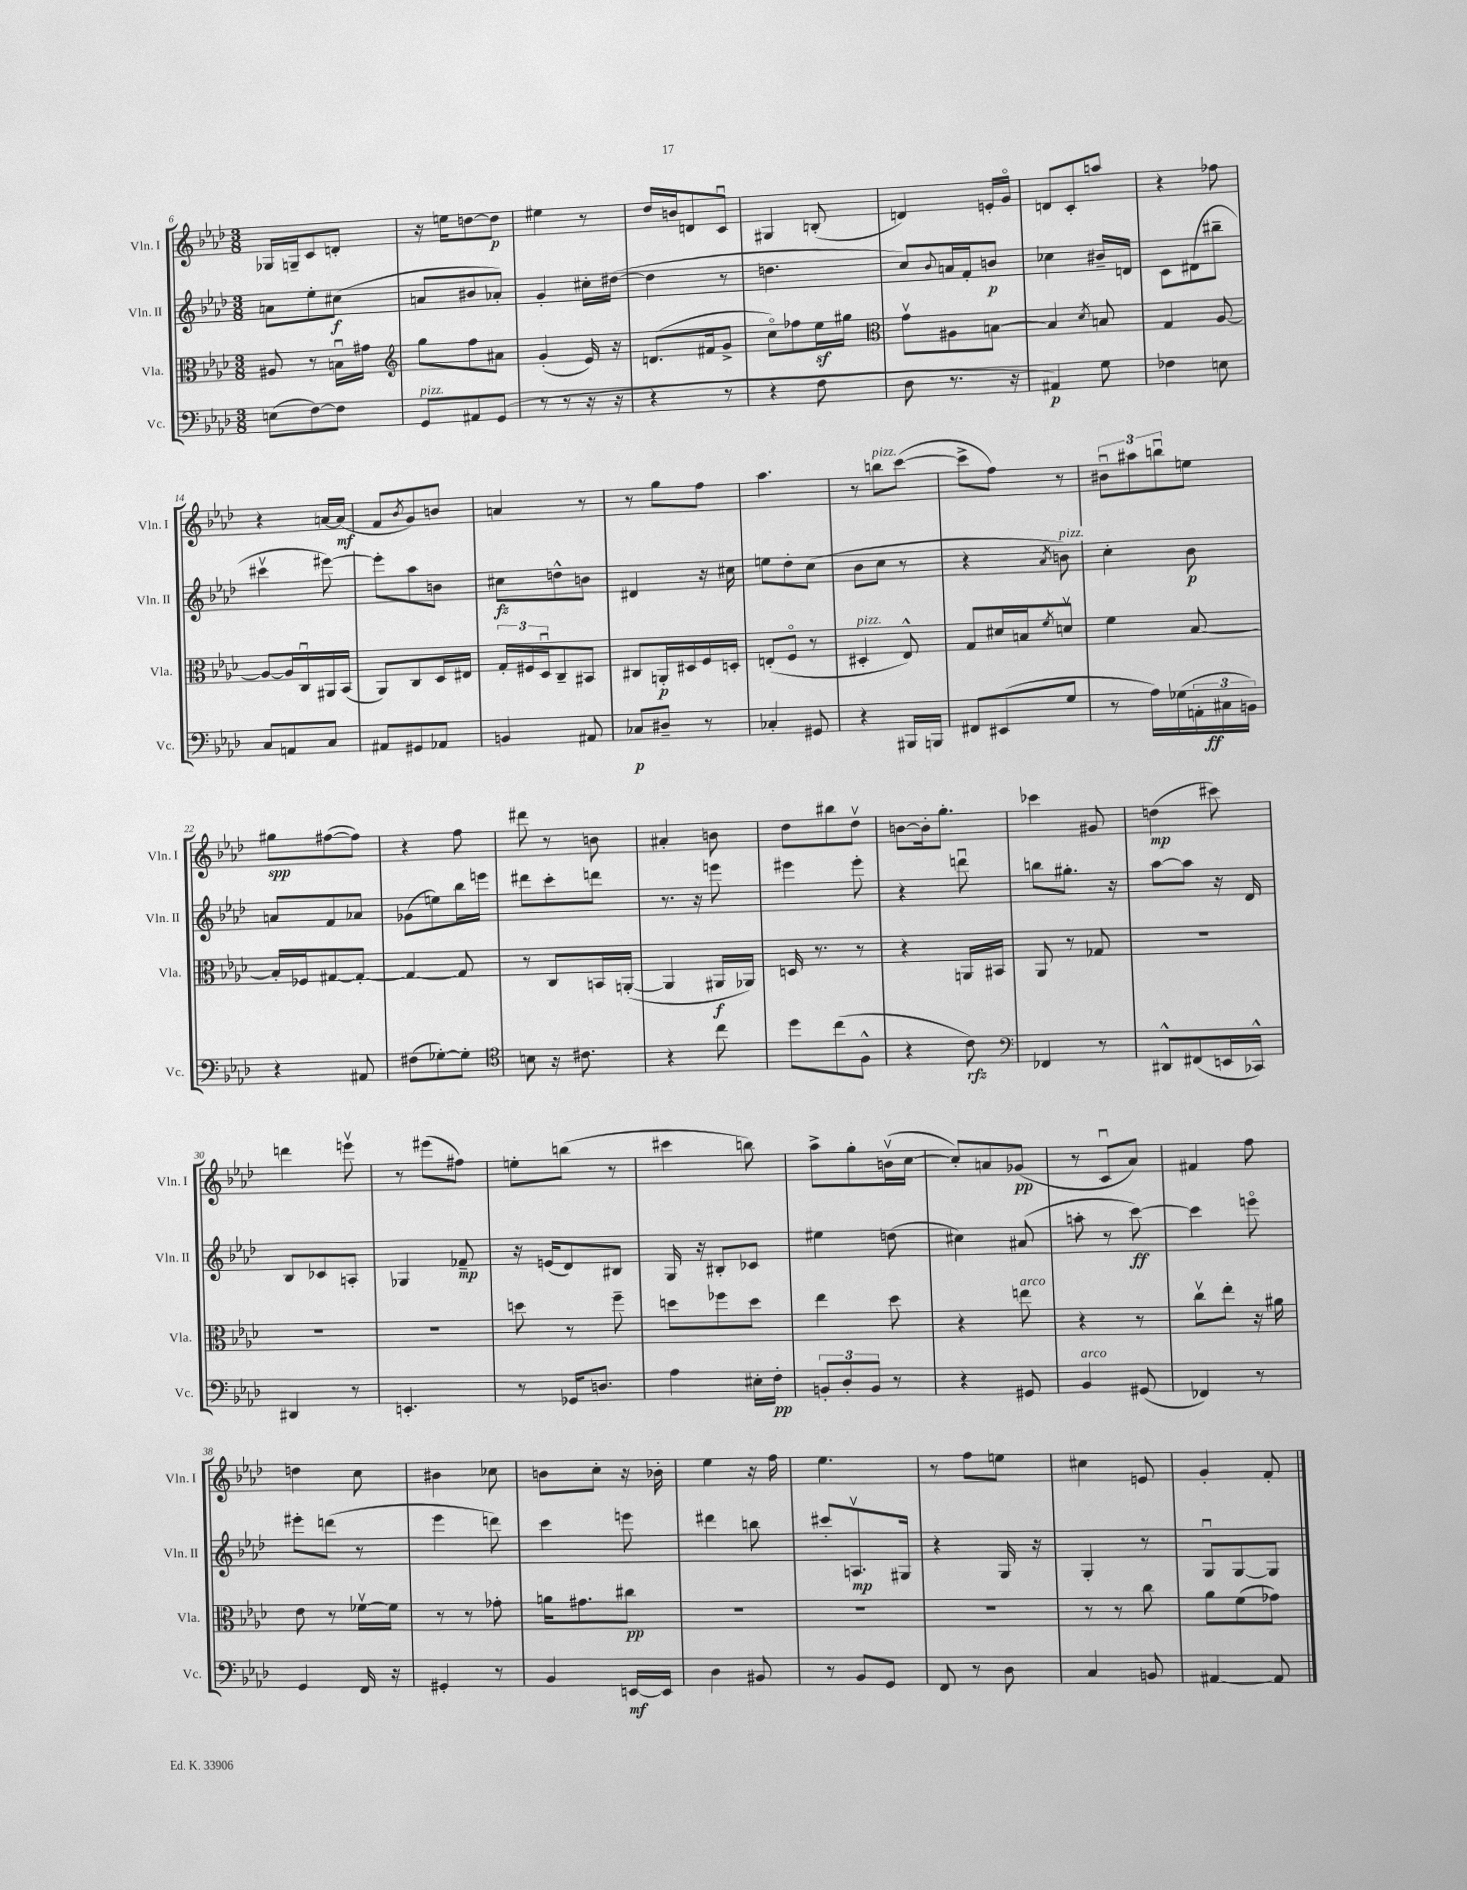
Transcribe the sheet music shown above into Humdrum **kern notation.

**kern	**kern	**kern	**kern
*staff4	*staff3	*staff2	*staff1
*clefF4	*clefC3	*clefG2	*clefG2
*k[b-e-a-d-]	*k[b-e-a-d-]	*k[b-e-a-d-]	*k[b-e-a-d-]
*M3/8	*M3/8	*M3/8	*M3/8
(8E	8A#	8a	16G-
.	.	.	16G~
[8F)	8r	8ee-'	8c
8F]	16Bu	(8cc#	8d'
.	16g#	.	.
=	=	=	=
*	*clefG2	*	*
8GG	8gg	8a	16r
.	.	.	16ee
8AA#	8ff	8b#	[8dd
(8GG	8a#	8a-')	8dd]
=	=	=	=
8r	(4g'	4g'	4ee#
8r	.	.	.
16r	16e-)	16cc#'	8r
16r	16r	([16dd#	.
=	=	=	=
4r	(8.d	4dd#]	16dd-
.	.	.	16b
.	.	.	8d
.	16f#	.	.
8r	8g^	8r	8cu
=	=	=	=
4r	8cco)	4.dd	4G#
.	8ff-	.	.
8F	16ee-	.	(8B'
.	16gg#	.	.
=	=	=	=
*	*clefC3	*	*
8D-	8gv	8cc)	4d)
.	.	8qqb-	.
8.r	8A#	16a	.
.	.	16f'	.
.	[8B	8b	16e'
16r	.	.	16go
=	=	=	=
4AA#)	4B]	4cc-	8d
.	.	.	8c'
.	8qd-	.	.
8G	8B	16b#~	8aa
.	.	16d	.
=	=	=	=
4F-	4G	8c	4r
.	.	(8d#	.
8E	[8A-	8bb#~	8ff-
=	=	=	=
8C	8A-_	4ccc#v	4r
8AA	16A-]	.	.
.	16Cu	.	.
8C	16AA#	[8eee#)	[16a
.	(16BB-	.	(16a]
=	=	=	=
8AA#	8AA-)	8eee#']	8f
.	.	.	8qb-
8GG#	8C	8aa-	8g)
8AA-	16D-	8b	8b
.	16E#	.	.
=	=	=	=
4BB	24G'	8cc#	4a
.	24F#	.	.
.	24D-u	.	.
.	8C~	8dd^^	.
8AA#	8BB#	8b	8r
=	=	=	=
8C-	8C#	4d#	8r
8D#~	16AA'	.	8gg
.	16D#	.	.
8r	16F	16r	8ff
.	16D'	16cc#	.
=	=	=	=
4C-'	(8E'	8ee	4.aa-
.	8Fo	8dd-'	.
8GG#	8r	(8cc	.
=	=	=	=
4r	4D#'	8b-	8r
.	.	8cc	8bb
16BBB#	8E-^^)	8r	([8ccc
16BBB	.	.	.
=	=	=	=
8FF#	8G	4r	8ccc^]
(8EE#	16d#	.	8ff)
.	16B	.	.
.	8qf	8qa-	.
8G	8dv	8b)	8r
=	=	=	=
8r	4f	4cc'	12b#u
.	.	.	12aa#
16A-)	.	.	.
.	.	.	12bbu
(16G-	.	.	.
24AA'	[8B-	8b-	8ee
24C#	.	.	.
24BB)	.	.	.
=	=	=	=
4r	16B-']	8a	8gg#
.	16F-	.	.
.	[8G#	8f	([8ff#
8AA#	8G#'_	8a-	8ff#])
=	=	=	=
(8F#	4G#_	(8g-	4r
[8G-')	.	8ee)	.
8G-']	8G#]	16bb-	8ff
.	.	16eee	.
=	=	=	=
*clefC4	*	*	*
8B	8r	8ddd#	8ddd#
16r	8C	8ccc'	8r
8.c#	.	.	.
.	16BB	8ddd	8b
.	([16AA'	.	.
=	=	=	=
4r	4AA]	8.r	4a#'
.	.	16r	.
8cc	16AA#	8eee	8b
.	16AA-)	.	.
=	=	=	=
8dd-	16D	4eee#	8dd-
.	8.r	.	.
(8cc	.	.	8bb#
8F^^	8r	8eee#'	8dd-v
=	=	=	=
4r	4r	4r	[8b
.	.	.	16b']
.	.	.	8.gg'
8c)	16AA	8dddu	.
.	16BB#	.	.
=	=	=	=
*clefF4	*	*	*
4FF-	8AA-	8bb	4ccc-
.	8r	8.gg#'	.
8r	8G-	.	8g#
.	.	16r	.
=	=	=	=
8DD#^^	4.r	[8aa-	(4dd
(8FF#	.	8aa-]	.
16EE	.	16r	8ccc#)
16CC-^^)	.	16d-	.
=	=	=	=
4DD#	4.r	8B-	4ddd
.	.	8c-	.
8r	.	8A'	8eeev
=	=	=	=
4.EE'	4.r	4G-	8r
.	.	.	(8eee#
.	.	8f-~	8ff#)
=	=	=	=
8r	8dd	16r	8ee'
.	.	(16e	.
16GG-	8r	8d-)	(8bb
8.D	.	.	.
.	8ff~	8B#	8r
=	=	=	=
4A-	8dd	16G	4ccc#
.	.	16r	.
.	8ff-	8B#'	.
16E#'	8dd	8c-	8bb)
16F'	.	.	.
=	=	=	=
12BB'	4ee-	4ee#	8aa-^
12D-'	.	.	.
.	.	.	8gg'
12BB	.	.	.
8r	8dd-	(8dd	(16bv
.	.	.	[16cc
=	=	=	=
4r	4r	4cc#)	8cc'])
.	.	.	8a
8GG#	8ee	(8a#	(8g-
=	=	=	=
4BB-	4r	8aa'	8r
.	.	8r	8cu
(8GG#	8r	[8ccc)	8a-)
=	=	=	=
4FF-)	8ccv	4ccc]	4f#
.	8ee-'	.	.
8r	16r	8eeeo	8ff
.	16a#	.	.
=	=	=	=
4GG	8e-	8eee#'	4dd
.	8r	(8ddd	.
16FF	[16f-v	8r	8cc
16r	16f-]	.	.
=	=	=	=
4GG#'	8r	4eee-	4b#
.	8r	.	.
8r	8g-'	8ddd)	8cc-
=	=	=	=
4BB-	16a	4ccc	8b
.	8.g#	.	.
.	.	.	8cc'
[16EE	8cc#	8eee	16r
16EE]	.	.	16b-'
=	=	=	=
4D-	4.r	4ddd#	4ee-
8BB#	.	8bb	16r
.	.	.	16ff
=	=	=	=
8r	4.r	8ccc#'	4.ee-
8BB-	.	8.Av	.
8GG	.	.	.
.	.	16G#	.
=	=	=	=
8FF	4.r	4r	8r
8r	.	.	8ff
8D-	.	16G	8ee
.	.	16r	.
=	=	=	=
4C	8r	4G'	4cc#
.	8r	.	.
8BB	8cc	8r	8e
=	=	=	=
[4AA#	8a-	8Gu	4g'
.	(8f	[8G	.
8AA#]	8g-)	8G]	8f'
==	==	==	==
*-	*-	*-	*-
